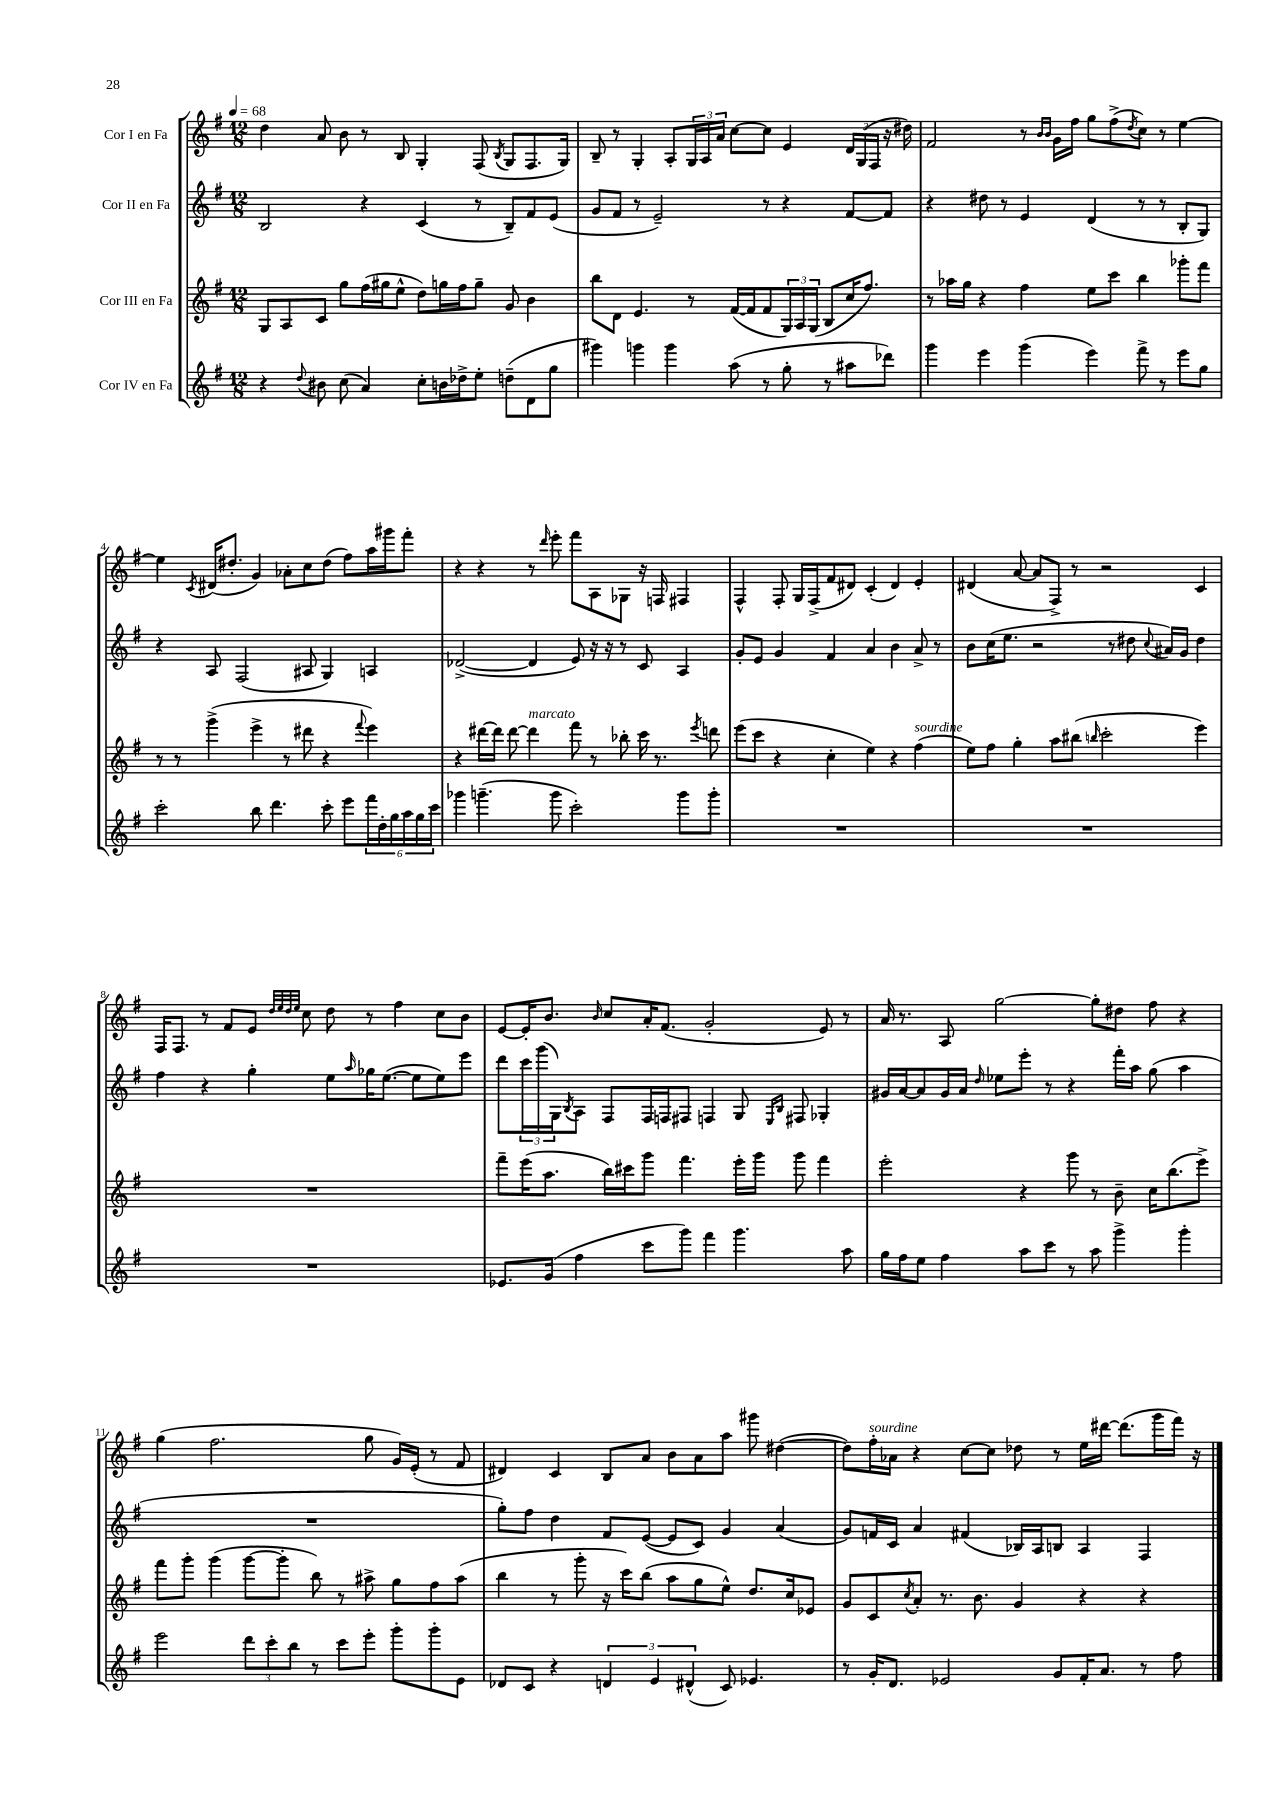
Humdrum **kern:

**kern	**kern	**kern	**kern
*staff4	*staff3	*staff2	*staff1
*clefG2	*clefG2	*clefG2	*clefG2
*k[f#]	*k[f#]	*k[f#]	*k[f#]
*M12/8	*M12/8	*M12/8	*M12/8
*MM68	*MM68	*MM68	*MM68
4r	8G	2B	4dd
.	8A	.	.
8qqdd	.	.	.
8b#	8c	.	8a
(8cc	8gg	.	8b
4a)	(16ff#	4r	8r
.	16gg#	.	.
.	8ee^^	.	8B
8cc'	8dd)	(4c	4G'
16b	16gg	.	.
16dd-^	16ff#	.	.
8ee'	8gg~	8r	(8F#
.	.	.	8qB
(8dd~	8g	8B~)	8G
8d	4b	8f#	8.F#
8gg	.	(8e	.
.	.	.	16G)
=	=	=	=
4ggg#)	8bb	8g	8B~
.	8d	8f#	8r
4ggg	4.e	8r	4G'
.	.	2e~)	.
4ggg	.	.	8A'
.	8r	.	24G
.	.	.	24A
.	.	.	24a
(8aa	([16f#	.	[8cc
.	16f#]	.	.
8r	8f#	8r	8cc]
8gg'	24G)	4r	4e
.	24A	.	.
.	(24G	.	.
8r	8B	.	.
8aa#	16cc	[8f#	24d
.	.	.	(24G
.	8.ff#)	.	.
.	.	.	24F#
8ddd-)	.	8f#]	16r
.	.	.	16dd#)
=	=	=	=
4ggg	8r	4r	2f#
.	16aa-	.	.
.	16gg	.	.
4eee	4r	8dd#	.
.	.	8r	.
(4ggg	4ff#	4e	8r
.	.	.	16qqb
.	.	.	16qqb
.	.	.	16g
.	.	.	16ff#
4eee)	8ee	(4d	8gg
.	8ccc	.	(8ff#^
.	.	.	8qdd
8fff#^	4bb	8r	8cc)
8r	.	8r	8r
8eee	8ggg-'	8B'	[4ee
8gg	8fff#	8G)	.
=	=	=	=
2ccc'	8r	4r	4ee]
.	8r	.	.
.	.	.	8qc
.	(4ggg^	8A	(16d#
.	.	.	8.dd#'
.	.	(2F#	.
8bb	4eee^	.	4g)
4.ddd	.	.	.
.	8r	.	8a-'
.	8ddd#	8A#	8cc
8ccc'	4r	4G)	(8dd#
8eee	.	.	8ff#)
.	8qqfff#	.	.
24fff#	4eee)	4A	16aa
24dd'	.	.	.
.	.	.	16ggg#
24gg	.	.	.
24aa	.	.	8fff#'
24gg	.	.	.
24ccc	.	.	.
=	=	=	=
4ggg-	4r	([2d-^	4r
(4.ggg~	[16ddd#	.	4r
.	16ddd#]	.	.
.	[8ddd#	.	.
.	4ddd#]	4d-]	8r
.	.	.	16qqddd
8ggg	.	.	8eee'
2ccc')	8fff#	8e)	8fff#
.	8r	16r	8A
.	.	16r	.
.	8bb-'	8r	8G-
.	16ccc	8c	16r
.	8.r	.	16F
8ggg	.	4A	4F#
.	8qeee	.	.
8ggg'	8ddd	.	.
=	=	=	=
1.r	(8eee	8g'	4F#^^
.	8ccc	8e	.
.	4r	4g	8F#'
.	.	.	16G
.	.	.	(16F#^
.	4cc'	4f#	8f#
.	.	.	8d#)
.	4ee)	4a	(4c'
.	4r	4b	4d#)
.	(4ff#	8a^	4e'
.	.	8r	.
=	=	=	=
1.r	8ee)	8b	(4d#
.	8ff#	(16cc	.
.	.	8.ee	.
.	4gg'	.	[8a
.	.	2r	8a]
.	8aa	.	8F#^)
.	(8bb#	.	8r
.	16qqbb	.	.
.	2ccc'	.	2r
.	.	8r	.
.	.	8dd#	.
.	.	8qqcc	.
.	.	16a#)	.
.	.	16g	.
.	4eee)	4dd#	4c
=	=	=	=
1.r	1.r	4ff#	16F#
.	.	.	8.F#
.	.	4r	8r
.	.	.	8f#
.	.	4gg'	8e
.	.	.	32qqdd
.	.	.	32qqee
.	.	.	32qqdd
.	.	.	32qqee
.	.	.	8cc
.	.	8ee	8dd
.	.	16qqaa	.
.	.	16gg-	8r
.	.	([8.ee	.
.	.	.	4ff#
.	.	8ee]	.
.	.	8ee)	8cc
.	.	8eee	8b
=	=	=	=
8.e-	8fff#~	8ddd	[8e
.	(16eee	24ccc	16e']
.	.	(24ggg	.
(16g	8.aa	.	8.b
.	.	24G)	.
.	.	8qB	.
4ff#	.	8A	.
.	.	.	16qqb
.	16bb)	8F#	8cc
.	16ccc#	.	.
8ccc	8ggg	16F#	16a'
.	.	16F	(8.f#
8ggg)	4.fff#	8F#	.
4fff#	.	4F	2g'
4.ggg	16eee'	8G	.
.	16ggg	.	.
.	.	16qqE	.
.	.	16qqB	.
.	8ggg	8F#	.
.	4fff#	4G-'	8e)
8aa	.	.	8r
=	=	=	=
16gg	2eee'	16g#	16a
16ff#	.	[16a	8.r
8ee	.	8a]	.
4ff#	.	16g#	8A
.	.	16a	.
.	.	16qqdd	.
.	.	8ee-	[2gg
8aa	4r	8eee'	.
8ccc	.	8r	.
8r	8ggg	4r	.
8aa	8r	.	8gg']
4ggg^	8b~	16fff#'	8dd#
.	.	16aa	.
.	16cc	(8gg	8ff#
.	(8.bb	.	.
4ggg'	.	4aa	4r
.	8eee^)	.	.
=	=	=	=
2eee	8fff#	1.r	(4gg
.	8ggg'	.	.
.	(4ggg	.	2.ff#
12ddd	[8ggg	.	.
12ccc'	.	.	.
.	8ggg']	.	.
12bb	.	.	.
8r	8bb)	.	.
8ccc	8r	.	.
8eee'	8aa#^	.	8gg
8ggg'	8gg	.	16g)
.	.	.	(16e'
8ggg'	8ff#	.	8r
8e	(8aa#	.	8f#
=	=	=	=
8d-	4bb	8gg')	4d#)
8c	.	8ff#	.
4r	8r	4dd	4c
.	8ggg'	.	.
6d	16r	8f#	8B
.	16ccc)	.	.
.	(8bb	([8e	8a
6e	.	.	.
.	8aa	8e]	8b
(6d#^^	.	.	.
.	8gg	8c)	8a
8c)	8ee^^)	4g	8aa
4.e-	8.dd	.	8ggg#
.	.	(4a	([4dd#
.	16cc	.	.
.	8e-	.	.
=	=	=	=
8r	8g	8g)	8dd#])
16g'	8c	16f	16ff#'
8.d	.	16c	16a-
.	8qcc	.	.
.	8a'	4a	4r
2e-	8.r	.	.
.	.	(4f#	[8cc
.	8.b	.	.
.	.	.	8cc]
.	4g	16B-)	8dd-
.	.	16A	.
8g	.	8B	8r
16f#'	4r	4A	16ee
8.a	.	.	[16ddd#
.	.	.	(8.ddd#]
8r	4r	4F#	.
.	.	.	16ggg
8ff#	.	.	16fff#)
.	.	.	16r
==	==	==	==
*-	*-	*-	*-
